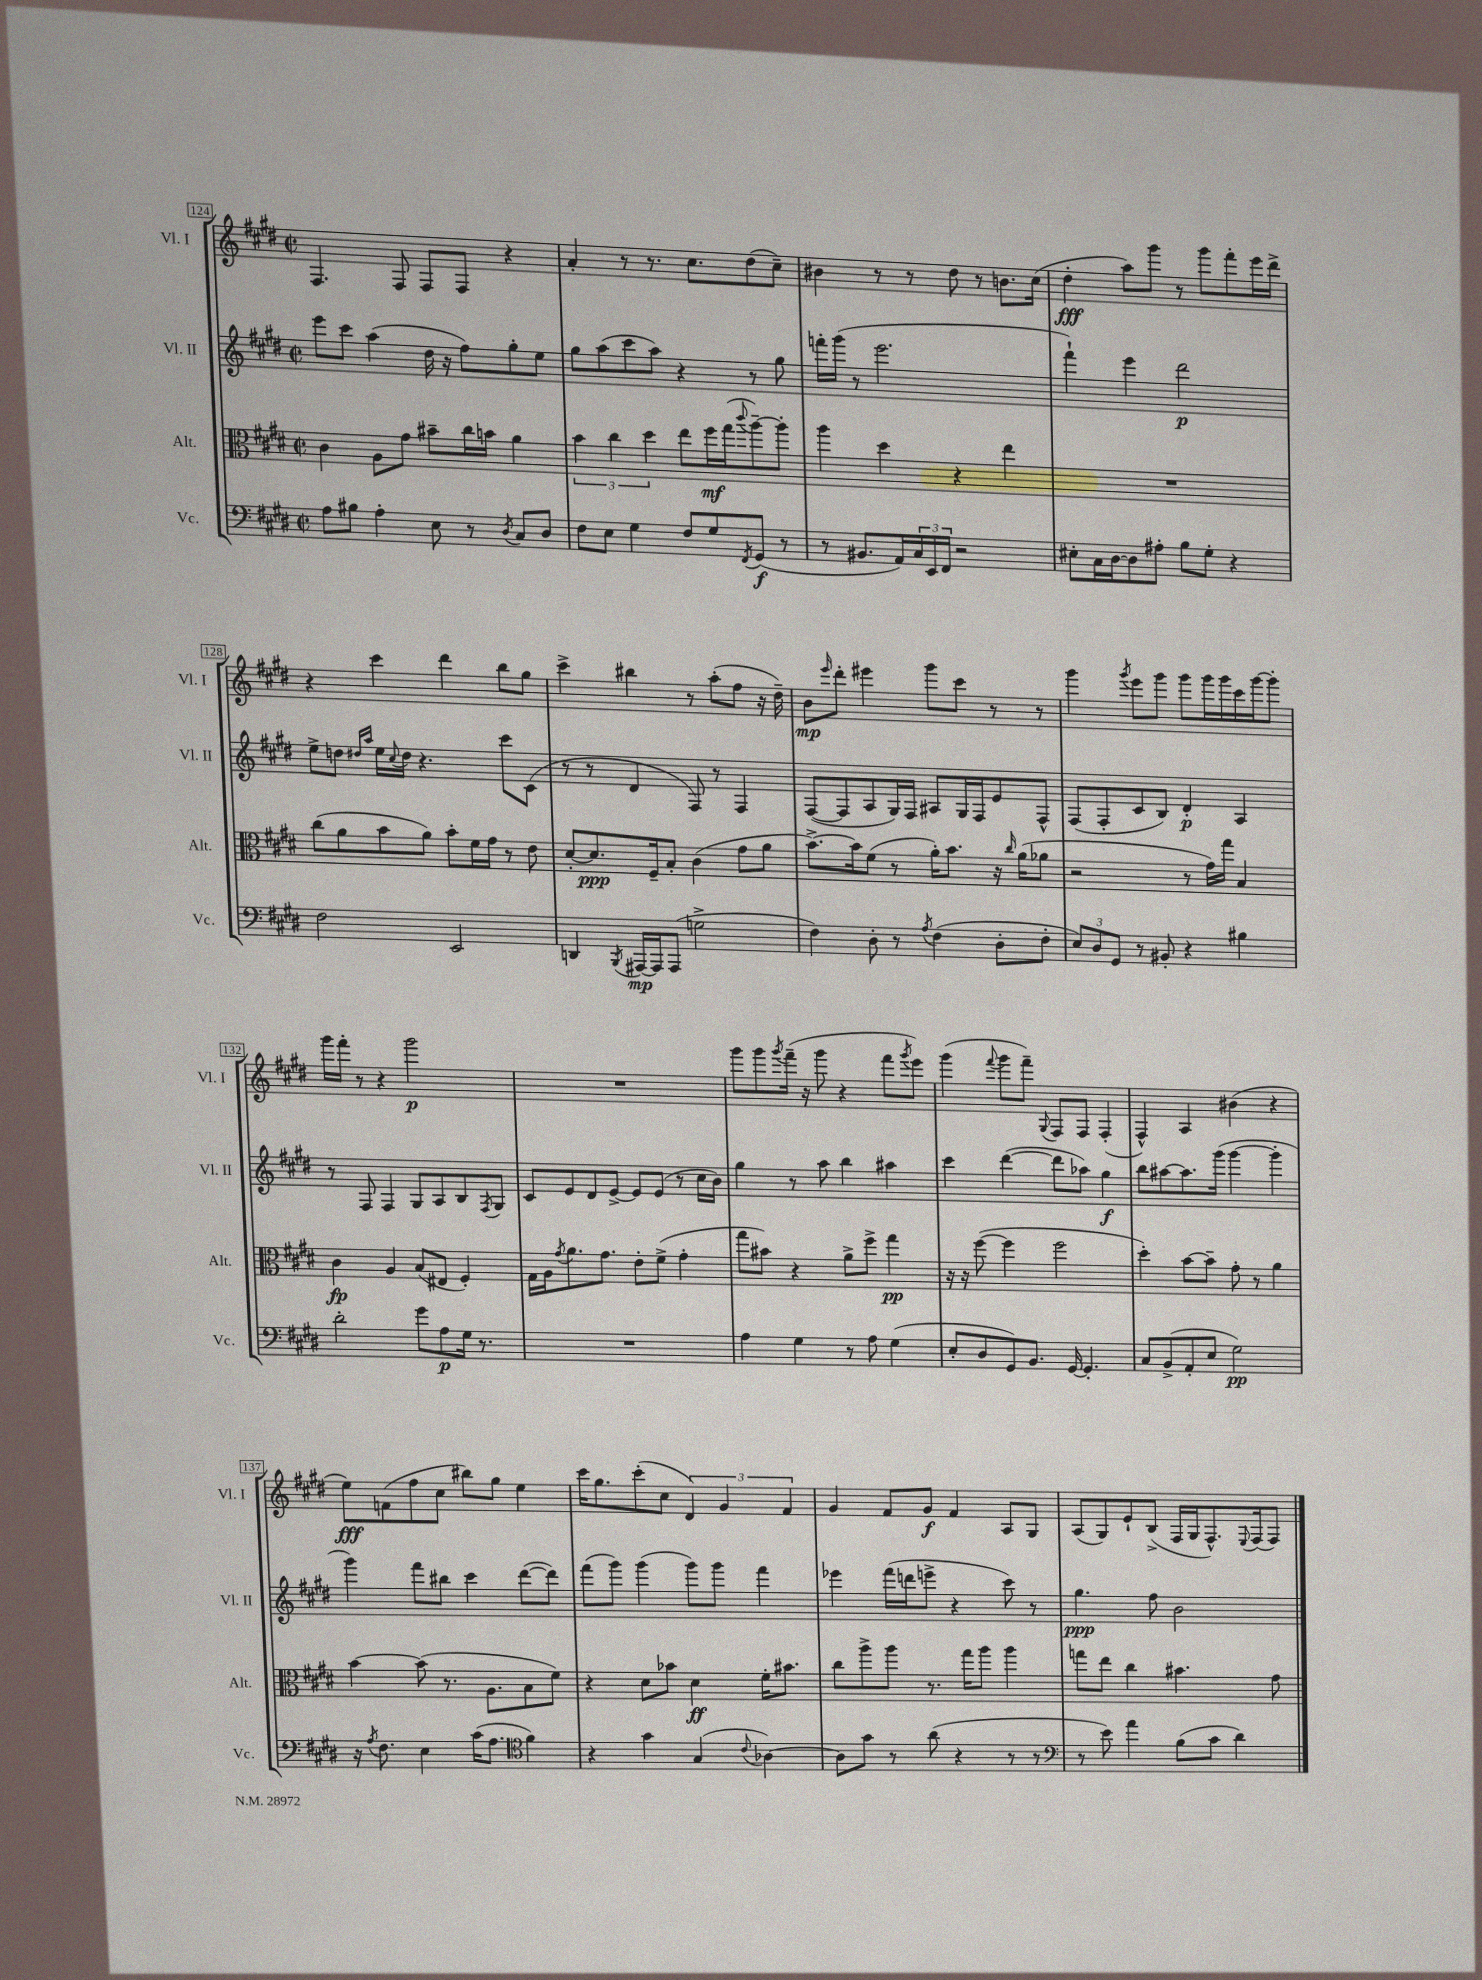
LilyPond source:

<<
\new StaffGroup <<
\new Staff = "s0" \with { instrumentName = "Vl. I" shortInstrumentName = "Vl. I" } {
    \clef treble \key e \major \defaultTimeSignature \time 2/2
    fis4. fis8 fis8 fis8 r4 |
    a'4-. r8 r8. cis''8. dis''8( cis''8--) |
    bis'4 r8 r8 dis''8 r8 b'8. cis''16( |
    dis''4-.\fff a''8) gis'''8 r8 gis'''8 fis'''8-. e'''16 dis'''16-> |
    r4 cis'''4 dis'''4 b''8 gis''8 |
    cis'''4-> bis''4 r8 a''8-.( fis''8 r16 dis''16--) |
    b'8\mp \grace { e'''16 } dis'''8-. eis'''4 gis'''8 cis'''8 r8 r8 |
    gis'''4 \acciaccatura { gis'''8 } e'''8 gis'''8 gis'''8 gis'''16 gis'''16 cis'''16 gis'''16~ gis'''8-. |
    gis'''16 fis'''16-. r8 r4 gis'''2\p |
    R1 |
    gis'''8 gis'''8 \acciaccatura { gis'''8 } fis'''16--( r16 gis'''8 r4 fis'''8 \acciaccatura { gis'''8 } e'''8) |
    gis'''4( \appoggiatura { fis'''8 } gis'''8 fis'''8--) \appoggiatura { gis8 } fis8 fis8 fis4-.( |
    fis4-^) a4 bis'4( r4 |
    e''8\fff) f'8( fis''8 cis''8 bis''8) gis''8 e''4 |
    cis'''16 gis''8. cis'''8-.( cis''8 \tuplet 3/2 { dis'4) gis'4 fis'4 } |
    gis'4 fis'8 gis'8\f fis'4 a8 gis8 |
    a8( gis8) e'8-! b8->( fis16 gis16 fis8.-^) \appoggiatura { e8 } fis16( fis8) \bar "|." |
}
\new Staff = "s1" \with { instrumentName = "Vl. II" shortInstrumentName = "Vl. II" } {
    \clef treble \key e \major \defaultTimeSignature \time 2/2
    e'''8 cis'''8 a''4( dis''16 r16 fis''8) gis''8-. e''8 |
    gis''8 a''8( cis'''8 a''8) r4 r8 gis''8 |
    f'''16-. gis'''16( r8 e'''2. |
    fis'''4-!) e'''4 dis'''2\p |
    e''8-> d''8 \grace { dis''16 a''16 } e''16 \appoggiatura { cis''8 } dis''16 r4. cis'''8 cis'8( |
    r8 r8 dis'4 fis8) r8 fis4 |
    fis8~( fis8 a8 gis16) fis16 ais8 gis16 fis16 e'8 fis8-^ |
    fis8( fis8-. cis'8 b8) dis'4-.\p a4 |
    r8 fis8 fis4 gis8 a8 b8 \acciaccatura { fis8 } gis8 |
    cis'8 e'8 dis'8 e'8~-> e'8 e'8( r8 cis''16 b'16) |
    gis''4 r8 a''8 b''4 ais''4 |
    cis'''4 dis'''4~( dis'''8 aes''8) gis''4\f |
    b''8 ais''8~ ais''8. gis'''16( gis'''4~ gis'''4-. |
    gis'''4) fis'''8 bis''8 cis'''4 dis'''8~( dis'''8) |
    fis'''8( gis'''8) gis'''4( gis'''8) gis'''8 fis'''4 |
    ees'''4 fis'''16( d'''16 e'''8-> r4 cis'''8) r8 |
    gis''4.\ppp fis''8 b'2 \bar "|." |
}
\new Staff = "s2" \with { instrumentName = "Alt." shortInstrumentName = "Alt." } {
    \clef alto \key e \major \defaultTimeSignature \time 2/2
    cis'4 a8 gis'8 bis'8-- cis''16 b'16 a'4 |
    \tuplet 3/2 { b'4 cis''4 dis''4 } e''8 fis''16\mf gis''16( \appoggiatura { cis'''8 } a''8~--) a''8-. |
    a''4 dis''4 r4 e''4 |
    R1 |
    cis''8( a'8 b'8 a'8) b'8-. fis'16 gis'16 r8 e'8 |
    dis'8~-. dis'8.\ppp fis16-- b8-. cis'4( gis'8 a'8 |
    b'8.~->) b'16 fis'8( r8 a'16-.) b'8. r16 \grace { cis''16 } a'16( aes'8 |
    r2 r8 gis'16) gis''16 b4 |
    cis'4\fp a4 b8( eis8 fis4-.) |
    gis16 a16 \acciaccatura { gis'8 } a'8. gis'8. e'8-. fis'8->( gis'4-. |
    gis''8 bis'8) r4 a'8-> fis''8-> gis''4\pp |
    r16 r16 fis''8~( fis''4 fis''2 |
    dis''4-.) b'8~ b'8-- gis'8-. r8 a'4 |
    b'4~ b'8( r8. a8. b8 fis'8) |
    r4 dis'8 bes'8 dis'4\ff fis'16-. bis'8. |
    cis''8 a''8-> a''8 r8. gis''16 a''8 a''4 |
    g''8 e''8 cis''4 bis'4. gis'8 \bar "|." |
}
\new Staff = "s3" \with { instrumentName = "Vc." shortInstrumentName = "Vc." } {
    \clef bass \key e \major \defaultTimeSignature \time 2/2
    a8 bis8 a4-. e8 r8 \acciaccatura { dis8 } cis8 dis8 |
    fis8 e8 gis4 fis8 gis8 \acciaccatura { fis,8 } gis,8\f( r8 |
    r8 bis,8. a,16) \tuplet 3/2 { cis16 e,16 fis,16 } r2 |
    eis8-. cis16 dis16~ dis8 ais8-. b8 gis8-. r4 |
    fis2 e,2 |
    d,4 \acciaccatura { b,,8 } ais,,16~\mp ais,,16 ais,,8( g2-> |
    fis4) dis8-. r8 \acciaccatura { a8 } fis4( dis8-. fis8-. |
    \tuplet 3/2 { e8) dis8 gis,8 } r8 bis,8-. r4 bis4 |
    dis'2-. gis'8 a8\p gis16 r8. |
    R1 |
    a4 gis4 r8 a8 gis4( |
    e8-. dis8 gis,8) b,8. gis,16~ gis,4.-. |
    cis8 b,8->( a,8-. e8 gis2\pp) |
    r16 \acciaccatura { a8 } fis8. e4 cis'16( a8. \clef tenor fis'4) |
    r4 gis'4 gis4( \appoggiatura { cis'8 } aes4~) |
    aes8 gis'8 r8 a'8( r4 r8 r8 |
    \clef bass r8 e'8) a'4 b8( cis'8 dis'4) \bar "|." |
}
>>
>>
\layout { \context { \Score currentBarNumber = #124 \override BarNumber.stencil = #(make-stencil-boxer 0.1 0.3 ly:text-interface::print) } }
